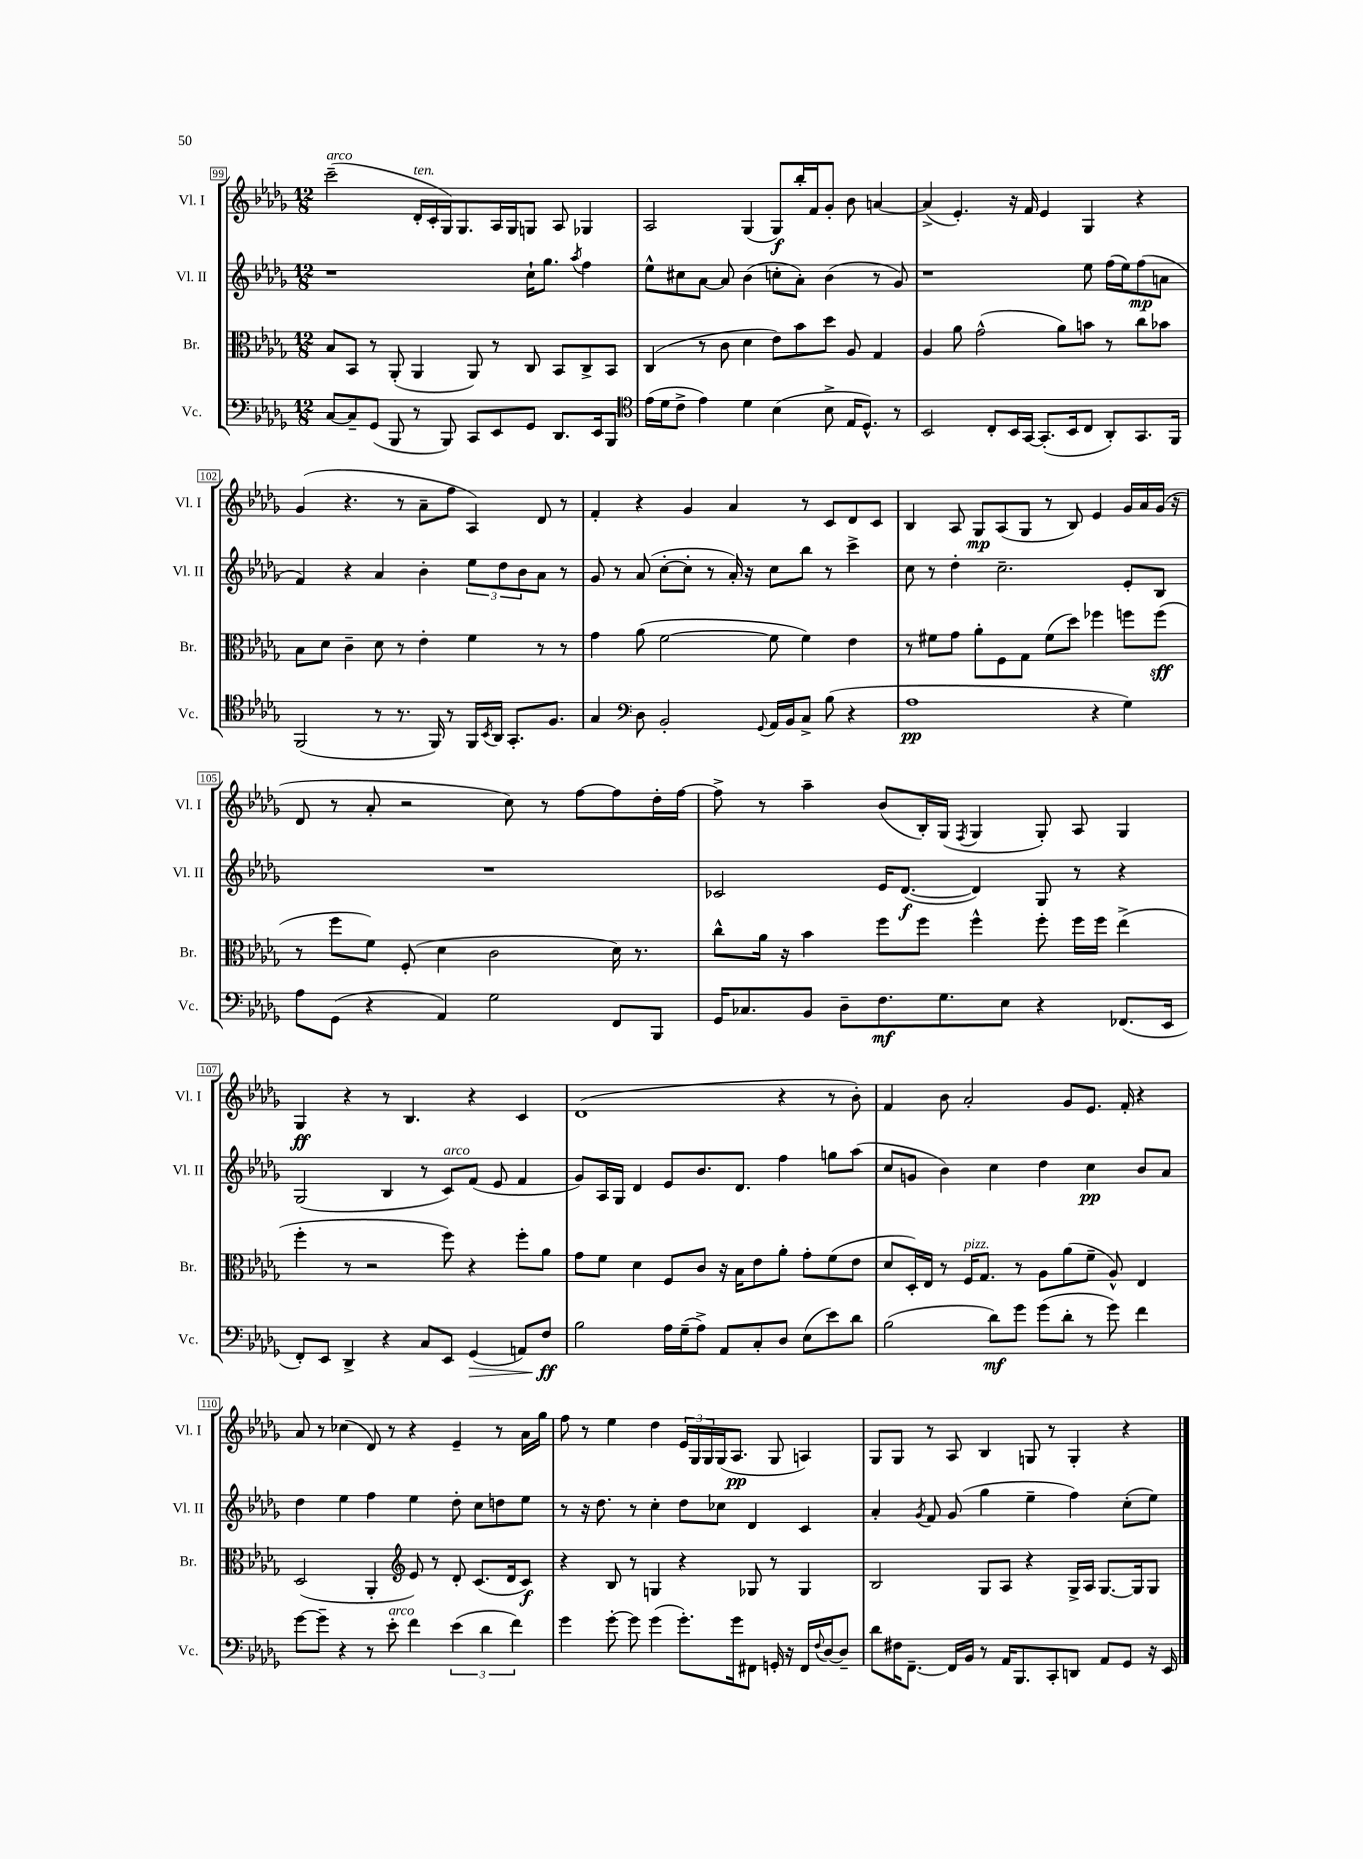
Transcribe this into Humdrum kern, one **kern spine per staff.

**kern	**kern	**kern	**kern
*staff4	*staff3	*staff2	*staff1
*clefF4	*clefC3	*clefG2	*clefG2
*k[b-e-a-d-g-]	*k[b-e-a-d-g-]	*k[b-e-a-d-g-]	*k[b-e-a-d-g-]
*M12/8	*M12/8	*M12/8	*M12/8
[8C	8B-	1r	(2ccc~
8C~]	8BB-	.	.
(8GG-	8r	.	.
8BBB-	(8AA-'	.	.
8r	4AA-	.	16d-'
.	.	.	16c'
8BBB-)	.	.	16G-)
.	.	.	8.G-
8CC	8AA-)	.	.
8EE-	8r	.	16A-
.	.	.	16G-
8GG-	8C	16cc`	8G
.	.	8.gg-	.
8.DD-	8BB-	.	8A-
.	.	8qaa-	.
.	8C^	4ff	4G-
16EE-	.	.	.
8BBB-	8BB-	.	.
=	=	=	=
*clefC4	*	*	*
(16e-	(4C	8ee-^^	2A-
16d-	.	.	.
8c^	.	8cc#	.
4e-)	8r	[8a-	.
.	8c	8a-]	.
4d-	4d-	(4b-	(4G-
(4B-	8e-)	8cc'	8G-)
.	8b-	8a-')	16bb-'
.	.	.	16f
8B-^	8dd-	(4b-	8g-'
16E-	8A-	.	8b-
8.D-^^)	.	.	.
.	4G-	8r	[4a
8r	.	8g-)	.
=	=	=	=
2BB-	4A-	1r	(4a^]
.	8a-	.	4.e-')
.	(2g-^^	.	.
8C'	.	.	.
16BB-	.	.	16r
[16GG-	.	.	16f
(8.GG-']	.	.	4e-
.	8a-)	.	.
16BB-	.	.	.
8C	8b	8ee-	4G-
8AA-')	8r	(16ff	.
.	.	16ee-)	.
8.GG-	8cc	(8ff	4r
.	8b-	8a	.
16FF	.	.	.
=	=	=	=
(2FF	8B-	4f)	(4g-
.	8d-	.	.
.	4c~	4r	4.r
8r	8d-	4a-	.
8.r	8r	.	8r
.	4e-'	4b-'	8a-~
16FF)	.	.	.
8r	.	.	8ff
16FF	4f	12ee-	4A-)
8qBB-	.	.	.
16AA-	.	.	.
.	.	12dd-	.
8.GG-'	.	.	.
.	.	12b-	.
.	8r	8a-	8d-
8.F	.	.	.
.	8r	8r	8r
=	=	=	=
4G-	4g-	8g-	4f'
.	.	8r	.
*clefF4	*	*	*
8D-	(8a-	(8a-	4r
2BB-'	[2f	[8cc'	.
.	.	8cc']	4g-
.	.	8r	.
.	.	16a-')	4a-
.	.	16r	.
8qqGG-	.	.	.
16AA-	8f]	8cc	.
16BB-	.	.	.
8C^	4f)	8bb-	8r
(8B-	.	8r	8c
4r	4e-	4ccc^	8d-
.	.	.	8c
=	=	=	=
1A-	8r	8cc	4B-
.	8f#	8r	.
.	8g-	4dd-'	8A-
.	8a-'	.	8G-
.	8F	2.cc~	(8A-
.	8G-	.	8G-
.	(8f#	.	8r
.	8dd-)	.	8B-)
4r	4ff-	.	4e-
4G-)	8ff	8e-'	16g-
.	.	.	16a-
.	(8ff	8B-	(16g-
.	.	.	16r
=	=	=	=
8A-	8r	1.r	8d-
(8GG-	8ff	.	8r
4r	8f)	.	8a-'
.	(8F'	.	2r
4AA-)	4d-	.	.
2G-	2c	.	.
.	.	.	8cc)
.	.	.	8r
.	.	.	[8ff
8FF	16d-)	.	8ff]
.	8.r	.	.
8BBB-	.	.	16dd-'
.	.	.	[16ff
=	=	=	=
16GG-	8cc^^	2c-	8ff^]
8.C-	.	.	.
.	16a-	.	8r
.	16r	.	.
8BB-	4b-	.	4aa-~
8D-~	.	.	.
8.F	8ff	16e-	(8b-
.	.	([8.d-	.
.	8ff	.	16B-')
8.G-	.	.	(16G-
.	.	.	8qF
.	4ff^^	4d-])	4G-
8E-	.	.	.
4r	8ff'	8G-	8G-')
.	16ff	8r	8A-
.	16ff	.	.
(8.FF-	(4ee-^	4r	4G-
16EE-	.	.	.
=	=	=	=
8FF')	4ff'	(2G-	4G-
8EE-	.	.	.
4DD-^	8r	.	4r
.	2r	.	.
4r	.	4B-	8r
.	.	.	4.B-
8C	.	8r	.
8EE-	8ff)	8c)	.
(4GG-	4r	(8f	4r
.	.	8e-	.
8AA)	8ff'	4f	4c
8F	8a-	.	.
=	=	=	=
2B-	8g-	8g-)	(1d-
.	8f	16A-	.
.	.	16G-	.
.	4d-	4d-	.
16A-	8F	8e-	.
(16G-~	.	.	.
8A-^)	8c	8.b-	.
8AA-	16r	.	.
.	16B-	8.d-	.
8C'	8e-	.	.
8D-	8a-'	4ff	4r
(8E-	8g-'	.	.
8e-)	(8f	8gg	8r
8d-	8e-	(8aa-	8b-')
=	=	=	=
(2B-	8d-	8cc	4f
.	16D-')	8g	.
.	16E-	.	.
.	8r	4b-)	8b-
.	16F	.	2a-'
.	8.G-	.	.
8d-)	.	4cc	.
8g-	8r	.	.
(8g-	8A-	4dd-	.
8d-'	(8a-	.	8g-
8r	8f~	4cc	8.e-
8g-)	8A-^^)	.	.
.	.	.	16f'
4f	4E-	8b-	4r
.	.	8a-	.
=	=	=	=
[8g-	(2D-	4dd-	8a-
8g-~]	.	.	8r
4r	.	4ee-	(4cc-
8r	4AA-'	4ff	8d-)
8e-'	.	.	8r
*	*clefG2	*	*
4f	8e-)	4ee-	4r
.	8r	.	.
(6e-	8d-'	8dd-'	4e-~
.	(8.c	8cc	.
6d-	.	.	.
.	.	8dd	8r
.	16d-	.	.
6f)	.	.	.
.	8c)	8ee-	16a-
.	.	.	16gg-
=	=	=	=
4g-	4r	8r	8ff
.	.	16r	8r
.	.	8.dd-	.
[8g-'	8B-	.	4ee-
8g-]	8r	8r	.
(4g-	4G	4cc'	4dd-
8.g-')	4r	8dd-	24e-
.	.	.	24G-
.	.	.	24G-
.	.	8cc-	(16G-
16g-	.	.	8.A-
8FF#	8G-	4d-	.
16GG'	8r	.	8G-
16r	.	.	.
16FF#	4G-	4c	4A)
8qqF	.	.	.
[16D-	.	.	.
8D-~]	.	.	.
=	=	=	=
8d-	2B-	4a-'	8G-
16F#	.	.	8G-
[8.FF~	.	.	.
.	.	8qg-	.
.	.	8f	8r
16FF]	.	(8g-	8A-
16BB-	.	.	.
8r	8G-	4gg-	4B-
16AA-	8A-	.	.
8.BBB-	.	.	.
.	4r	4ee-~	8G
8CC'	.	.	8r
8DD	16G-^	4ff)	4G'
.	16A-	.	.
8AA-	[8.G-	.	.
8GG-	.	(8cc'	4r
.	16G-]	.	.
16r	8G-	8ee-)	.
16EE-	.	.	.
==	==	==	==
*-	*-	*-	*-
